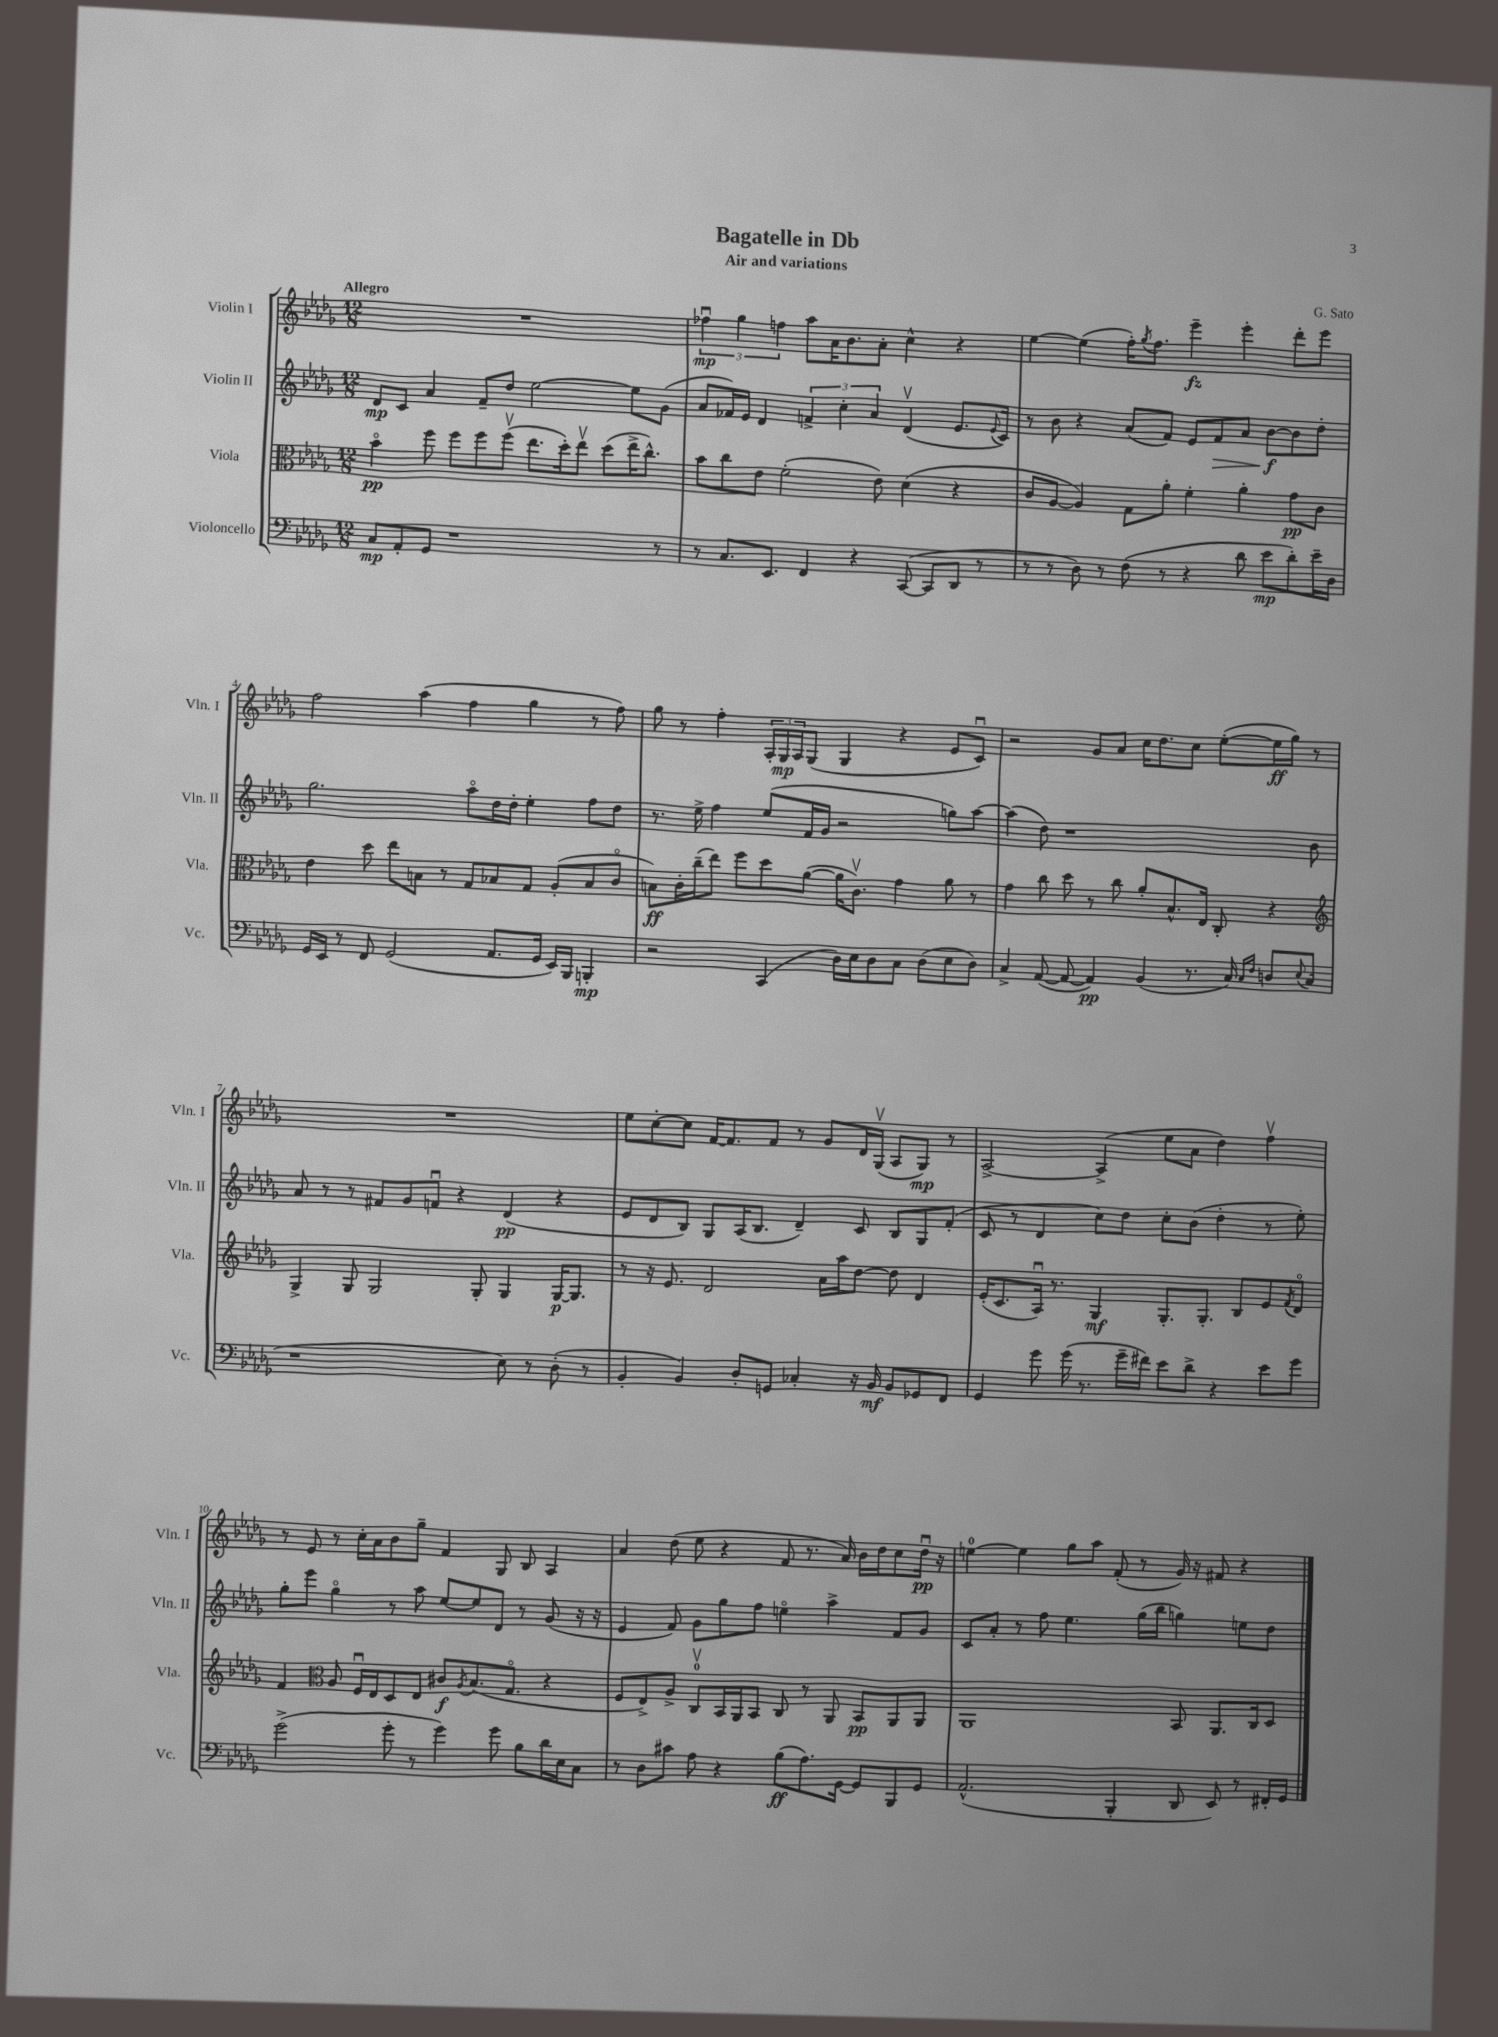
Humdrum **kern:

**kern	**kern	**kern	**kern
*staff4	*staff3	*staff2	*staff1
*clefF4	*clefC3	*clefG2	*clefG2
*k[b-e-a-d-g-]	*k[b-e-a-d-g-]	*k[b-e-a-d-g-]	*k[b-e-a-d-g-]
*M12/8	*M12/8	*M12/8	*M12/8
8C	4b-o	8d-	1.r
8AA-'	.	8c	.
8GG-	8ff	4a-	.
1r	8ff	.	.
.	8ff	8f~	.
.	(8ffv	8dd-	.
.	8.ee-	[2ee-	.
.	16dd-')	.	.
.	8ee-v	.	.
.	(8dd-	.	.
.	16ee-^	8ee-]	.
.	8.cc^^)	.	.
8r	.	(8g-	.
=	=	=	=
8r	8b-	8a-	6ff-u
8.C	8cc	16f-)	.
.	.	.	6gg-
.	.	16e-	.
.	8e-	4d-	.
8.EE-	.	.	.
.	.	.	6ff
.	(2f'	.	.
4FF	.	6f^	8aa-
.	.	.	16a-
.	.	6cc'	.
.	.	.	8.b-
4r	.	.	.
.	.	6a-	.
.	8e-)	.	8a-'
([8CC	(4d-	(4d-v	4cc^^
8CC]	.	.	.
8DD-	4r	8.e-	4r
8r	.	.	.
.	.	8qqe-	.
.	.	16c)	.
=	=	=	=
8r	8c	8r	[4ee-
8r	[8A-	8b-	.
8D-)	4A-])	4r	(4ee-]
8r	.	.	.
(8F	8G-	(8a-	16ff')
.	.	.	8qgg-
.	.	.	8.ff
8r	8a-'	8f)	.
4r	4f'	8e-	4eee-~
.	.	8f	.
8d-	4a-'	8a-	4eee-'
8e-	.	[8b-	.
8d-')	8g-	8b-]	8ddd-'
16e-~	8c	8dd-'	8eee-
16D-	.	.	.
=	=	=	=
16GG-	4e-	2.gg-	2ff
16EE-	.	.	.
8r	.	.	.
8FF	8dd-	.	.
(2GG-	8ee-	.	.
.	8B	.	(4aa-
.	8r	.	.
.	8G-	8aa-o	4ff
8.AA-	8B-	16dd-	.
.	.	16dd-'	.
.	8G-	4ee-'	4gg-
16GG-	.	.	.
16EE-)	(8A-'	.	.
16BBB-	.	.	.
4BBB'	8B-	8ff	8r
.	8co	8dd-	8ff)
=	=	=	=
2r	8B)	8.r	8gg-
.	16c'	.	8r
.	(16cc~	16ee-^	.
.	8ee-)	4ff	4ff'
.	8ff	.	.
(4CC	8dd-	(8ee-	24A-'
.	.	.	24G-
.	.	.	24A-
.	([8a-	16f	(8G-
.	.	16g-	.
16D-)	16a-]	2r	4G-
16E-	8.cv)	.	.
8D-	.	.	.
8C	4g-	.	4r
(8D-	.	.	.
8E-	8a-	8gg)	8e-
8D-)	8r	[8aa-	8cu)
=	=	=	=
4C^	4g-	(4aa-]	2r
([8AA-	8cc	8dd-)	.
8AA-_	8dd-	1r	.
4AA-])	8r	.	8g-
.	8cc	.	8a-
(4BB-	8a-'	.	16cc
.	.	.	8.dd-
.	8.B-^^	.	.
8.r	.	.	8cc
.	16E-	.	.
.	8C'	.	([8ee-'
16C)	.	.	.
16qqC	.	.	.
16qqF	.	.	.
8D	4r	.	16ee-]
.	.	.	16gg-)
8qqE-	.	.	.
(8C	.	8b-	8r
=	=	=	=
*	*clefG2	*	*
1r	4G-^	8a-	1.r
.	.	8r	.
.	8G-	8r	.
.	2G-	8f#	.
.	.	8g-	.
.	.	8fu	.
.	.	4r	.
.	8G-'	.	.
8E-)	4G-	(4d-	.
8r	.	.	.
(8D-'	[16G-	4r	.
.	8.G-]	.	.
8r	.	.	.
=	=	=	=
4BB-'	8r	8e-	8ee-
.	16r	8d-	[8cc'
.	8.e-	.	.
4BB-)	.	8B-)	8cc]
.	2d-	8G-	[16f
.	.	.	8.f]
8D-'	.	(16A-	.
.	.	8.B-	.
8GG	.	.	8f
4C-'	.	4d-~)	8r
.	16a-	.	8g-
.	16aa-	.	.
16r	[8dd-	8c	16d-
16BB-	.	.	(16G-v
8BB-	8dd-]	8B-	8A-
8GG-	4d-	8G-	8G-)
8FF	.	(8f'	8r
=	=	=	=
4GG-	(16e-'	8c	[2A-^
.	8.c	.	.
.	.	8r	.
8g-	16A-u)	4d-	.
.	8.r	.	.
(16g-	.	.	.
8.r	.	.	.
.	4G-	8cc)	(4A-^]
16g-~	.	8dd-	.
16f#)	.	.	.
8e-	8.G-'	8cc'	8ee-
8d-^	.	(8b-	8a-
.	8.G-'	.	.
4r	.	4dd-'	4dd-)
.	8B-	.	.
8e-	8e-	8r	4ffv
.	8qf	.	.
8g-	8d-o	8ee-')	.
=	=	=	=
(2g-^	4f	8gg-'	8r
.	.	8eee-	8e-
*	*clefC3	*	*
.	8A-	4gg-o	8r
.	16Fu	.	16cc'
.	16E-	.	16a-
8g-'	8D-	8r	8b-
8r	8E-	8aa-	8gg-~
4g-)	8c#	[8ee-	4f
.	8qA-	.	.
.	(8.B-	8ee-]	.
8g-	.	8d-	8G-
.	8.G-o	.	.
8B-	.	8r	8B-
16d-	4r	(8g-	4A-
16E-	.	.	.
8C	.	16r	.
.	.	16r	.
=	=	=	=
8r	8F	4e-	4a-
8D-	8E-^)	.	.
8c#	8A-^	8f)	(8dd-
8A-	8Cv	8g-	8ee-
4r	16BB-	8gg-	4r
.	16AA-	.	.
.	8BB-	8ff	.
(8B-	8C	4eeo	8f
8.A-)	8r	.	8.r
.	8AA-	4aa-^	.
[16GG-	.	.	16a-)
8GG-]	8BB-	.	16b-
.	.	.	16dd-
8BBB-	8AA-	8f	8cc
8GG-	8AA-	8g-	16dd-u
.	.	.	16r
=	=	=	=
(2.AA-^^	1AA-	8c	[4ee
.	.	8a-'	.
.	.	8r	4ee]
.	.	8ff	.
.	.	4.ee-	8gg-
.	.	.	8aa-
4BBB-'	.	.	(8f'
.	.	(16gg-	8r
.	.	16bb-	.
8DD-	8BB-	4gg)	16g-)
.	.	.	16r
8EE-)	8.AA-	.	8f#
8r	.	8ee	4r
.	16C	.	.
16FF#'	8D-	8dd-	.
16GG-	.	.	.
==	==	==	==
*-	*-	*-	*-
